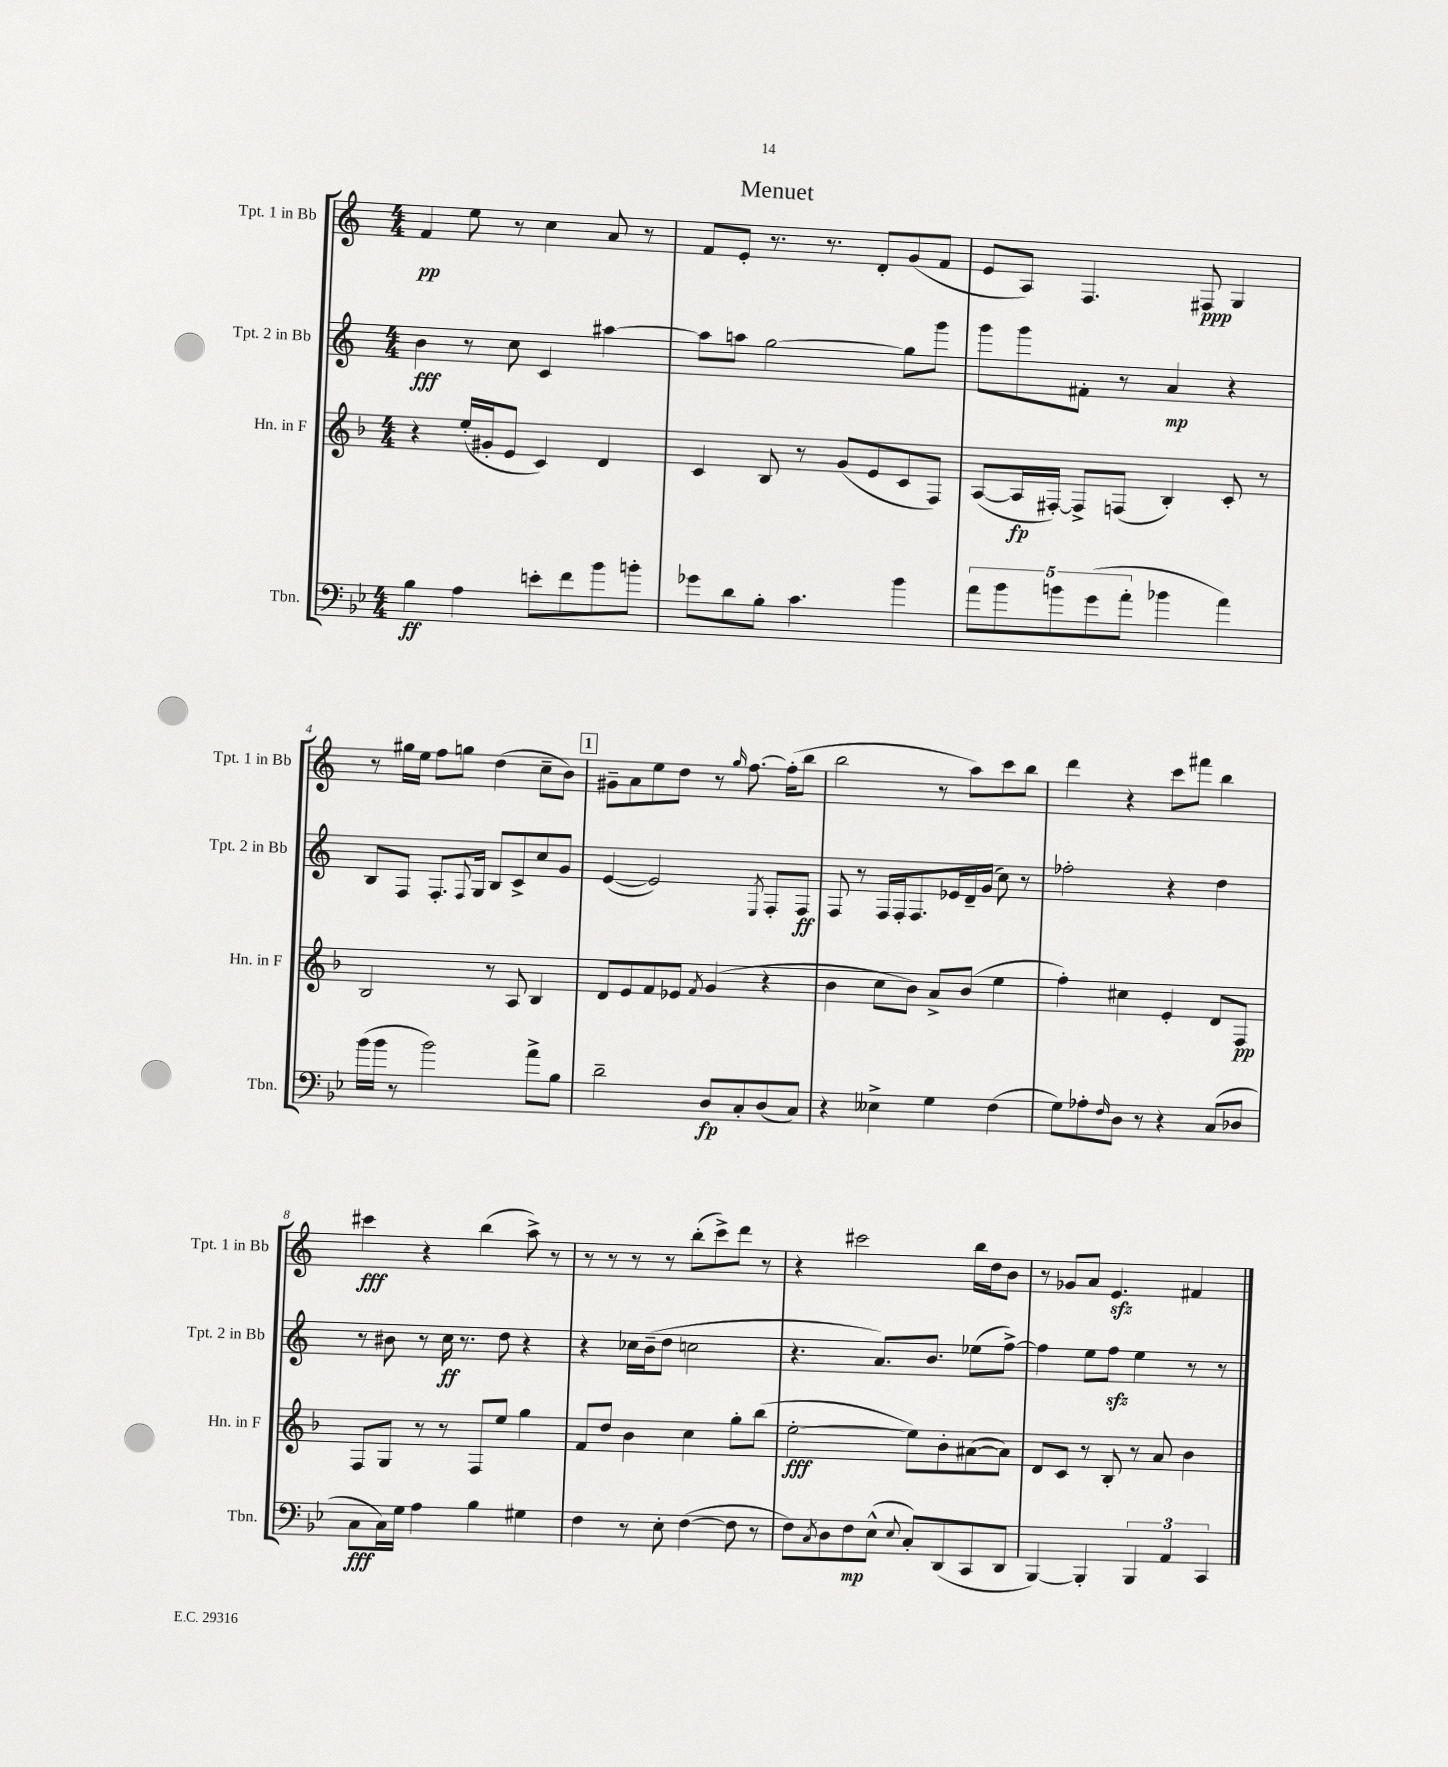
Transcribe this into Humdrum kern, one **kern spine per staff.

**kern	**kern	**kern	**kern
*staff4	*staff3	*staff2	*staff1
*clefF4	*clefG2	*clefG2	*clefG2
*k[b-e-]	*k[b-]	*k[]	*k[]
*M4/4	*M4/4	*M4/4	*M4/4
4B-\	4r	4b\	4f/
4A\	(16ee'/LL	8r	8ee\
.	16g#'/J	.	.
.	8e/J	8cc\	8r
8e'\L	4c/)	4c/	4cc\
8f\	.	.	.
8b-\	4d/	[4aa#\	8a/
8b'\J	.	.	8r
=	=	=	=
8g-\L	4c/	8aa#\]L	8f/L
8d\	.	8aa\J	8e'/J
8B-'\J	8B-/	[2gg\	8.r
4.c\	8r	.	.
.	.	.	8.r
.	(8g/L	.	.
.	8e/	.	8d'/L
4b-\	8c/	8gg\]L	(8g/
.	8F/J)	8ggg\J	8f/J
=	=	=	=
10a\L	([8A/L	8ggg\L	8e/L
10b-\	.	.	.
.	16A/]L	8ggg\	8A/J)
.	[16F#'/JJ)	.	.
10b\	.	.	.
.	8F#^/]L	8f#'\J	4.F/
(10g\	.	.	.
.	(8F/J	8r	.
10a'\J	.	.	.
4b-\	4B-'/)	4a/	.
.	.	.	8F#/
4a\)	8c'/	4r	4G/
.	8r	.	.
=	=	=	=
(16b-\LL	2B-/	8B/L	8r
16b-\JJ	.	.	.
8r	.	8F/J	16gg#\LL
.	.	.	16ee\JJ
2b-\)	.	8.F'/L	8ff\L
.	.	.	8gg\J
.	.	8qqF/	.
.	.	16G/Jk	.
.	8r	8B/L	(4dd\
.	8A/	8c^/	.
8a^\L	4B-/	8cc/	8cc~\L
8B-\J	.	8g/J	8b\J)
=	=	=	=
2d~\	8d/L	([4e/	8g#~\L
.	8e/	.	8a\
.	8f/	2e/])	8ee\
.	8e-/J	.	8dd\J
.	8qf/	.	.
8D/L	(4g/	.	8r
.	.	.	16qqgg/
8C'/	.	.	[8.ff\
.	.	8qE/	.
(8D/	4r	8F'/L	.
.	.	.	(16ff'\]LK
8C/J)	.	8F/J	8bb\J
=	=	=	=
4r	4b-\	8F/	2bb\
.	.	8r	.
4E--^\	8cc\L	16F/LL	.
.	.	16F'/J	.
.	8b-\J)	8.F/	.
4G\	8a^/L	.	8r
.	.	16e-/L	.
.	(8b-/J	16d~/	8aa\L)
.	.	(16g/JJ	.
(4F\	4ee\	8cc\)	8ccc\
.	.	8r	8bb\J
=	=	=	=
8G\L)	4ff'\)	2ff-'\	4ddd\
8A-'\	.	.	.
16qqF/	.	.	.
8D\J	4cc#\	.	4r
8r	.	.	.
4r	4e'/	4r	8ccc\L
.	.	.	8fff#\J
(8C/L	8d/L	4dd\	4bb\
8D-/J	8F/J	.	.
=	=	=	=
8C\L	8F/L	8r	4ccc#\
16C\L)	8G/J	8b#\	.
16G\JJ	.	.	.
4A\	8r	8r	4r
.	8r	16cc\	.
.	.	8.r	.
4B-\	8F/L	.	(4bb\
.	8ee/J	8dd\	.
4G#\	4gg\	4r	8aa^\)
.	.	.	8r
=	=	=	=
4F\	8f/L	4r	8r
.	8dd/J	.	8r
8r	4b-\	16cc-\LL	8r
.	.	(16b~\J	.
8E-'\	.	8dd\J	8r
([4F\	4cc\	2cc\	(8bb'\L
.	.	.	8ccc^\)
8F\]	8gg'\L	.	8ddd\J
8r	(8bb-\J	.	8r
=	=	=	=
8F\L)	[2ee'\	4.r	4r
8qC/	.	.	.
8D\	.	.	.
8F\	.	.	2ccc#\
(8E-^^\J	.	8.a/L)	.
8qqE-/	.	.	.
8C'/L)	8ee\]L)	.	.
.	.	8.b/J	.
(8DD/	8b-'\	.	.
8CC/	([8a#\	(8ee-\L	16bb\LL
.	.	.	16dd\J
8DD/J	8a#\]J)	[8ff^\J)	8b\J
=	=	=	=
[4BBB-/)	8d/L	4ff\]	8r
.	8c/J	.	8g-/L
4BBB-'/]	8r	8ee\L	8a/J
.	8B-'/	8ff\J	4.e/
6BBB-/	8r	4ee\	.
.	8a/	.	.
6AA/	.	.	.
.	4b-\	8r	4f#/
6CC/	.	.	.
.	.	8r	.
==	==	==	==
*-	*-	*-	*-
